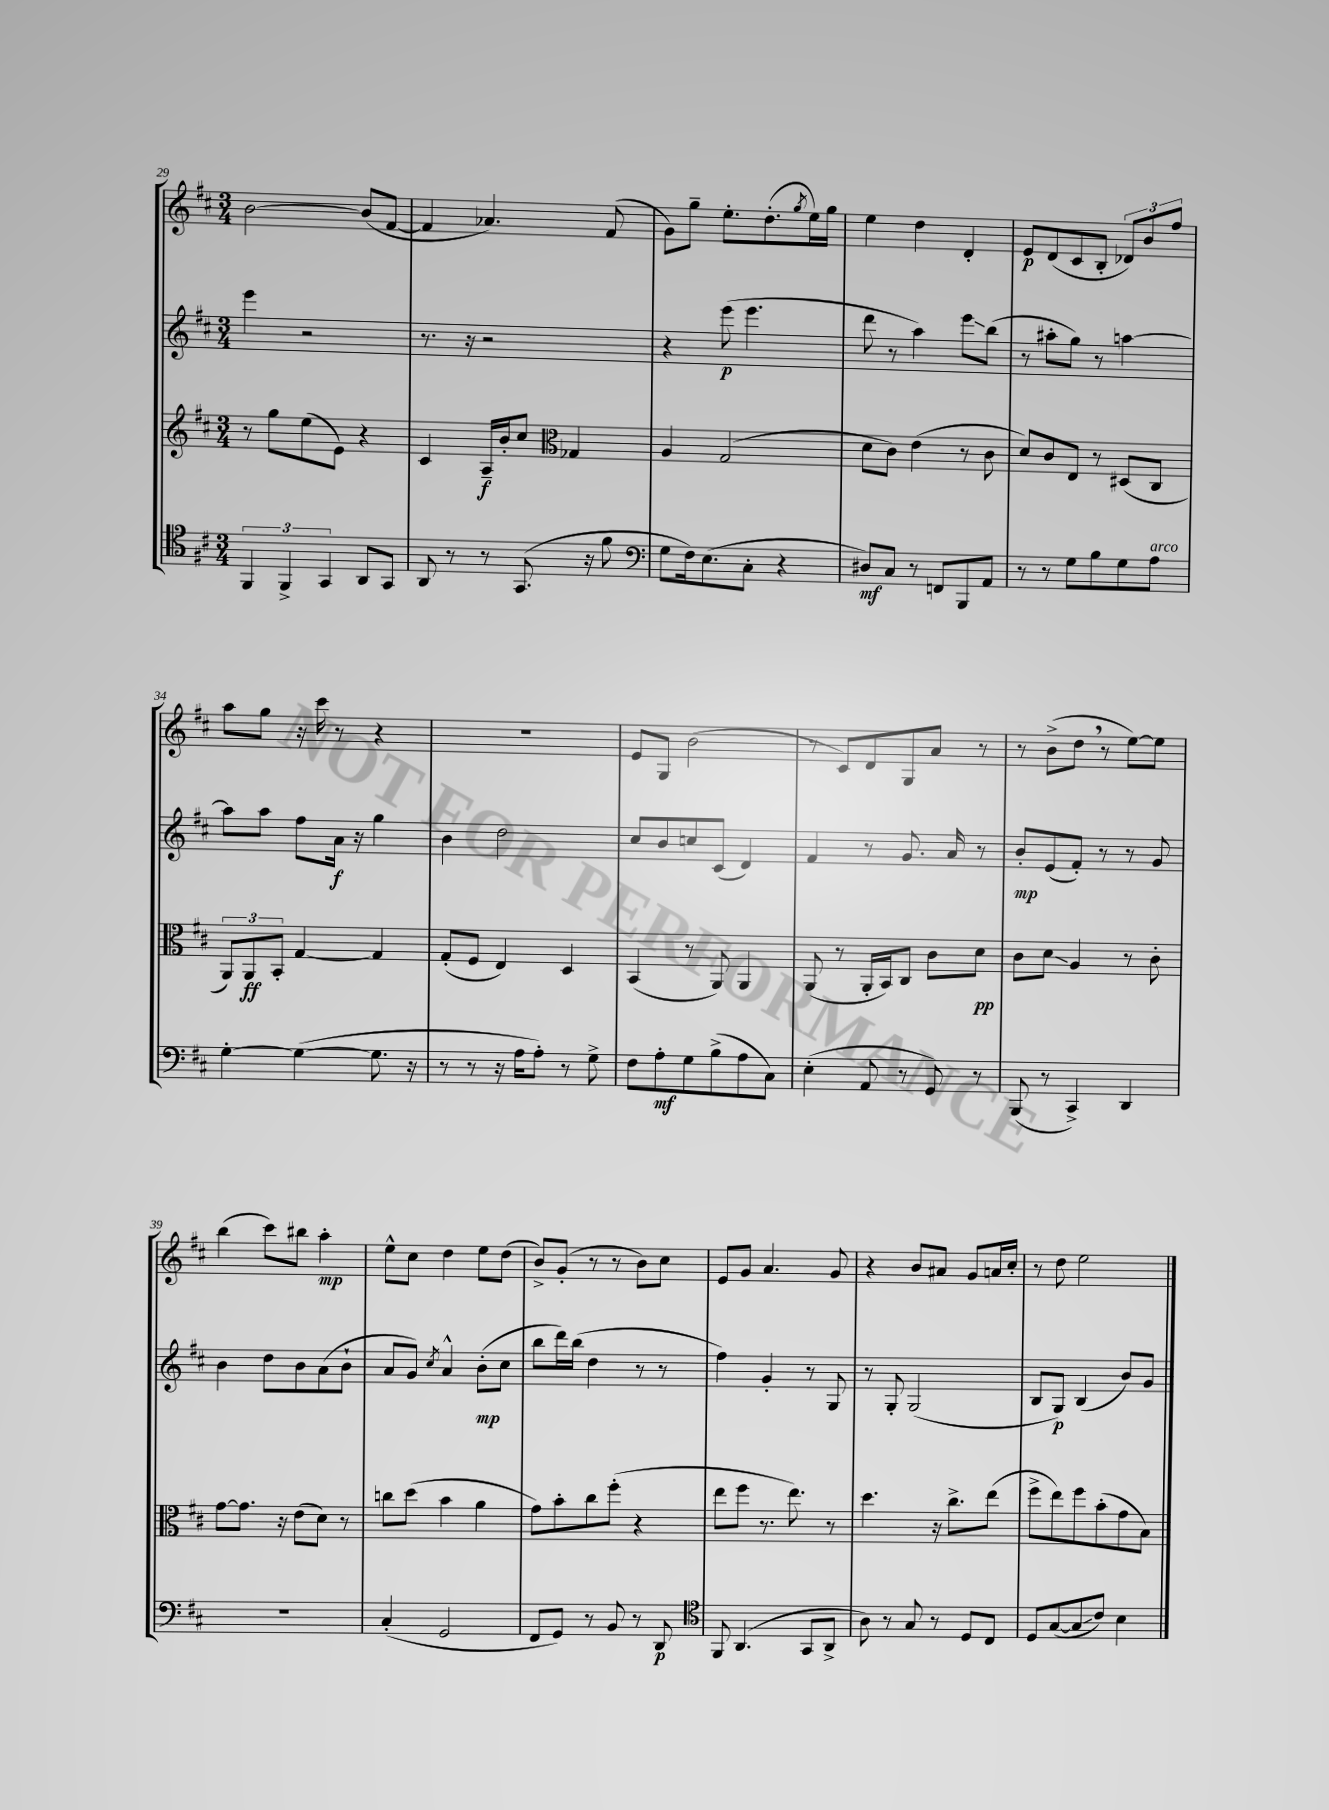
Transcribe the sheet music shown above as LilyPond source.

<<
\new StaffGroup <<
\new Staff = "s0" {
    \clef treble \key d \major \numericTimeSignature \time 3/4
    b'2~ b'8( fis'8~ |
    fis'4 aes'4.) fis'8( |
    g'8) g''8-- e''8.-. d''8.-.( \acciaccatura { g''8 } e''16) g''16 |
    e''4 d''4 d'4-. |
    e'8\p d'8( cis'8 b8-. \tuplet 3/2 { des'8) b'8 fis''8 } |
    a''8 g''8 r16 cis'''16 r8 r4 |
    R2. |
    e'8 g8 b'2( |
    r8 cis'8) d'8 g8 a'8 r8 |
    r8 b'8->( d''8 \breathe r8 e''8~) e''8 |
    b''4( cis'''8) bis''8 a''4-.\mp |
    e''8-^ cis''8 d''4 e''8 d''8( |
    b'8->) g'8-.( r8 r8 b'8) cis''8 |
    e'8 g'8 a'4. g'8 |
    r4 b'8 ais'8 g'8 a'16 cis''16-. |
    r8 d''8 e''2 \bar "|." |
}
\new Staff = "s1" {
    \clef treble \key d \major \numericTimeSignature \time 3/4
    e'''4 r2 |
    r8. r16 r2 |
    r4 e'''8\p( e'''4. |
    d'''8 r8 a''4) e'''8\glissando b''8( |
    r8 ais''8-. g''8) r8 a''4~ |
    a''8 a''8 fis''8 a'16\f r16 g''4 |
    b'4 d''2 |
    cis''8 b'8 c''8 cis'8( d'4) |
    fis'4 r8 g'8. a'16 r8 |
    b'8-.\mp e'8( fis'8-.) r8 r8 g'8 |
    b'4 d''8 b'8 a'8( b'8-! |
    a'8 g'8) \acciaccatura { cis''8 } a'4-^ b'8-.\mp( cis''8 |
    b''8 d'''16) b''16( d''4 r8 r8 |
    fis''4) g'4-. r8 g8 |
    r8 g8-. g2( |
    b8 g8\p) b4( b'8) g'8 \bar "|." |
}
\new Staff = "s2" {
    \clef treble \key d \major \numericTimeSignature \time 3/4
    r8 g''8 e''8( e'8) r4 |
    cis'4 a16--\f b'16-. cis''8 \clef alto ges4 |
    a4 g2( |
    d'8 cis'8) e'4( r8 cis'8 |
    d'8) cis'8 e8 r8 dis8( cis8 |
    \tuplet 3/2 { a,8) a,8\ff b,8-. } g4~ g4 |
    g8-.( fis8 e4) d4 |
    b,4( r8 a,8) a,4 |
    a,8( r8 a,16-. b,16) cis8 cis'8 d'8\pp |
    cis'8 d'8\glissando a4 r8 cis'8-. |
    g'8~ g'8. r16 e'8( d'8) r8 |
    c''8 d''8( b'4 a'4 |
    g'8) b'8-. cis''8 fis''8-.( r4 |
    e''8 fis''8 r8. e''8.) r8 |
    d''4. r16 cis''8.-> e''8( |
    fis''8-> e''8) fis''8 b'8-.( g'8 b8) \bar "|." |
}
\new Staff = "s3" {
    \clef tenor \key d \major \numericTimeSignature \time 3/4
    \tuplet 3/2 { fis,4 fis,4-> g,4 } a,8 g,8 |
    a,8 r8 r8 g,8.( r16 fis'8 |
    \clef bass g8 fis16) e8.( cis8-. r4 |
    dis8\mf) cis8 r8 f,8 b,,8 a,8 |
    r8 r8 g8 b8 g8 a8^\markup { \italic "arco" } |
    g4~-. g4~( g8. r16 |
    r8 r8 r16 a16 a8-.) r8 g8-> |
    fis8 a8-.\mf g8 b8->( a8 cis8) |
    e4-.( a,8 r8 g,8) r8 |
    b,,8( r8 cis,4->) d,4 |
    R2. |
    cis4-.( g,2 |
    fis,8 g,8) r8 b,8 r8 d,8\p |
    \clef tenor fis,8 a,4.( g,8 a,8-> |
    a8) r8 g8 r8 d8 cis8 |
    d8 g8~( g8\glissando cis'8) b4 \bar "|." |
}
>>
>>
\layout { \context { \Score currentBarNumber = #29 } }
